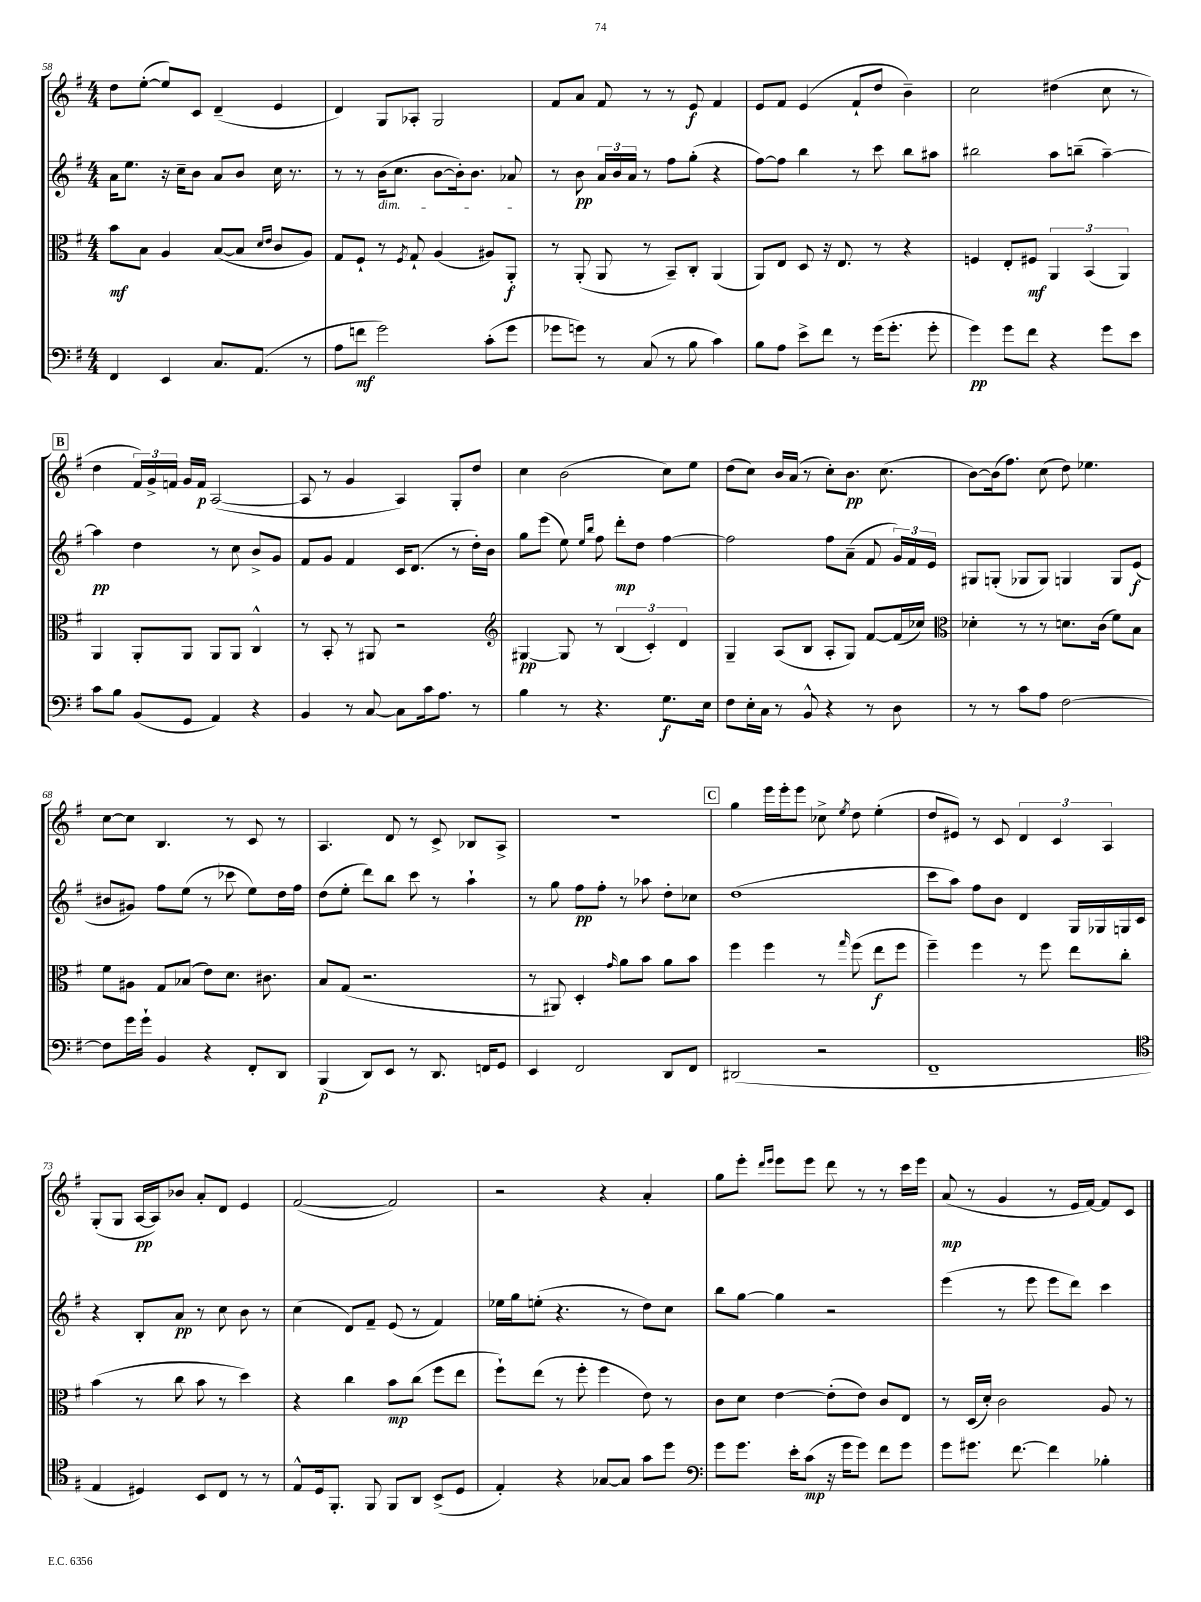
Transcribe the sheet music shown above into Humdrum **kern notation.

**kern	**kern	**kern	**kern
*staff4	*staff3	*staff2	*staff1
*clefF4	*clefC3	*clefG2	*clefG2
*k[f#]	*k[f#]	*k[f#]	*k[f#]
*M4/4	*M4/4	*M4/4	*M4/4
4FF#	8b	16a	8dd
.	.	8.ee	.
.	8B	.	([8ee'
4EE	4A	16r	8ee])
.	.	16cc~	.
.	.	8b	8c
8.C	([8B	8a	(4d~
.	8B]	8b	.
(8.AA	.	.	.
.	16qqd	.	.
.	16qqe	.	.
.	8c	16cc	4e
.	.	8.r	.
8r	8A)	.	.
=	=	=	=
8A	8G	8r	4d)
8f	8F#`	8r	.
2g)	8r	(16b	8G
.	.	8.cc	.
.	8qF#	.	.
.	8G`	.	8A-'
.	(4A	[8b	2G
.	.	16b'])	.
.	.	8.b	.
(8c'	8A#)	.	.
8g	8AA'	8a-	.
=	=	=	=
8g-	8r	8r	8f#
8g)	(8AA'	8b	8a
8r	8AA	24a	8f#
.	.	24b	.
.	.	24a	.
(8C	8r	8r	8r
8r	8BB~)	8ff#	8r
8B	8C'	(8gg'	8e
4c)	(4AA	4r	4f#
=	=	=	=
8B	8AA)	[8ff#)	8e
8A	8E	8ff#]	8f#
8e^	8D	4bb	(4e
8f#	16r	.	.
.	8.E	.	.
8r	.	8r	8f#`
(16g	8r	8ccc	8dd
8.g'	.	.	.
.	4r	8bb	4b~)
8g'	.	8aa#	.
=	=	=	=
4g)	4F	2bb#	2cc
8g	8E'	.	.
8f#	8F#	.	.
4r	6AA	8aa	(4dd#
.	.	(8bb~	.
.	(6BB	.	.
8g	.	[4aa~)	8cc
.	6AA)	.	.
8e	.	.	8r
=	=	=	=
8c	4AA	4aa]	4dd
8B	.	.	.
(8BB	8AA'	4dd	24f#)
.	.	.	24g^
.	.	.	24f
8GG	8AA	.	16g
.	.	.	16f
4AA)	8AA	8r	([2A
.	8AA	8cc	.
4r	4C^^	8b^	.
.	.	8g	.
=	=	=	=
4BB	8r	8f#	8A]
.	8BB'	8g	8r
8r	8r	4f#	4g
[8C	8AA#	.	.
8C]	2r	16c	4A)
.	.	(8.d	.
16c	.	.	.
8.A	.	.	.
.	.	8r	8G'
8r	.	16dd')	8dd
.	.	16b	.
=	=	=	=
*	*clefG2	*	*
4B	[4G#	8gg	4cc
.	.	(8eee	.
8r	8G#]	8ee)	(2b
.	.	16qqee	.
.	.	16qqbb	.
4.r	8r	8ff#	.
.	(6B	8ddd'	.
.	.	8dd	.
.	6c')	.	.
8.G	.	[4ff#	8cc)
.	6d	.	.
.	.	.	8ee
16E	.	.	.
=	=	=	=
8F#	4G~	2ff#]	(8dd
16E'	.	.	8cc)
16C	.	.	.
8r	(8A	.	16b
.	.	.	(16a
8BB^^	8B	.	8r
4r	8A'	8ff#	8cc')
.	8G)	(8a~	8.b
8r	[8f#	8f#	.
.	.	.	(8.cc
8D	(16f#]	24g)	.
.	.	24f#	.
.	16cc-)	.	.
.	.	24e	.
=	=	=	=
*	*clefC3	*	*
8r	4d-'	8G#	[8b)
8r	.	(8G'	(16b]
.	.	.	8.ff#)
8c	8r	8G-	.
8A	8r	8G-)	(8cc
[2F#	8.d	4G	8dd)
.	.	.	4.ee-
.	(16c	.	.
.	8f#)	8G	.
.	8B	(8e	.
=	=	=	=
8F#]	8f#	8b#	[8cc
16g	8A#	8g#)	8cc]
16g`	.	.	.
4BB	8G	8ff#	4.B
.	(8B-	(8ee	.
4r	8e)	8r	.
.	8.d	8ccc-	8r
8FF#'	.	8ee)	8c
.	8.c#	.	.
8DD	.	16dd	8r
.	.	16ff#	.
=	=	=	=
(4BBB	8B	(8dd	4.A
.	(8G	8ee'	.
8DD)	2.r	8ddd)	.
8EE	.	8bb	8d
8r	.	8ccc	8r
8.DD	.	8r	8c^
.	.	4aa`	8B-
16FF	.	.	.
8GG	.	.	8A^
=	=	=	=
4EE	8r	8r	1r
.	8AA#)	8gg	.
2FF#	4D'	8ff#	.
.	.	8ff#'	.
.	16qqg	.	.
.	8a	8r	.
.	8b	8aa-	.
8DD	8a	8dd'	.
8FF#	8b	8cc-	.
=	=	=	=
(2DD#	4ff#	(1dd	4gg
.	4ff#	.	16eee
.	.	.	16eee'
.	.	.	8eee
2r	8r	.	8cc-^
.	16qqgg	.	8qee
.	(8ff#	.	8dd
.	8ee	.	(4ee'
.	8ff#	.	.
=	=	=	=
1FF#~	4ff#~)	8ccc	8dd
.	.	8aa)	8e#)
.	4ff#	8ff#	8r
.	.	8b	8c
.	8r	4d	6d
.	8ff#	.	.
.	.	.	6c
.	8ee	16G	.
.	.	16G-	.
.	.	.	6A
.	8cc'	16G	.
.	.	16c	.
=	=	=	=
*clefC4	*	*	*
4E	(4b	4r	(8G'
.	.	.	8G
4D#)	8r	8B'	[16A
.	.	.	16A])
.	8cc	8a	8b-
8BB	8b	8r	8a'
8C	8r	8cc	8d
8r	4dd)	8b	4e
8r	.	8r	.
=	=	=	=
8E^^	4r	(4cc	([2f#
16D	.	.	.
8.FF#'	.	.	.
.	4cc	8d)	.
8FF#	.	8f#~	.
8FF#	8b	(8e	2f#])
8AA	(8cc	8r	.
(8BB^	8ff#	4f#)	.
8D	8ee	.	.
=	=	=	=
4E')	8ff#`)	16ee-	2r
.	.	16gg	.
.	(8ee	(8ee'	.
4r	8r	4.r	.
.	8ff#'	.	.
[8G-	4ff#	.	4r
8G-]	.	8r	.
8g	8e)	8dd)	4a'
8dd	8r	8cc	.
=	=	=	=
*clefF4	*	*	*
8g	8c	8bb	8gg
8.g	8d	[8gg	8eee'
.	.	.	16qqddd
.	.	.	16qqeee
.	[4e	4gg]	8eee
16e'	.	.	.
(8c	.	.	8eee
16r	(8e']	2r	8ddd
16g	.	.	.
8g)	8e)	.	8r
8f#	8c	.	8r
8g	8E	.	16ccc
.	.	.	16eee
=	=	=	=
8g	8r	(4eee	(8a
8.g#	(16D	.	8r
.	16d')	.	.
.	2c	8r	4g
[8.f#	.	.	.
.	.	8eee	.
4f#]	.	8eee	8r
.	.	8ddd)	16e
.	.	.	[16f#)
4B-'	8A	4ccc	8f#]
.	8r	.	8c
==	==	==	==
*-	*-	*-	*-
